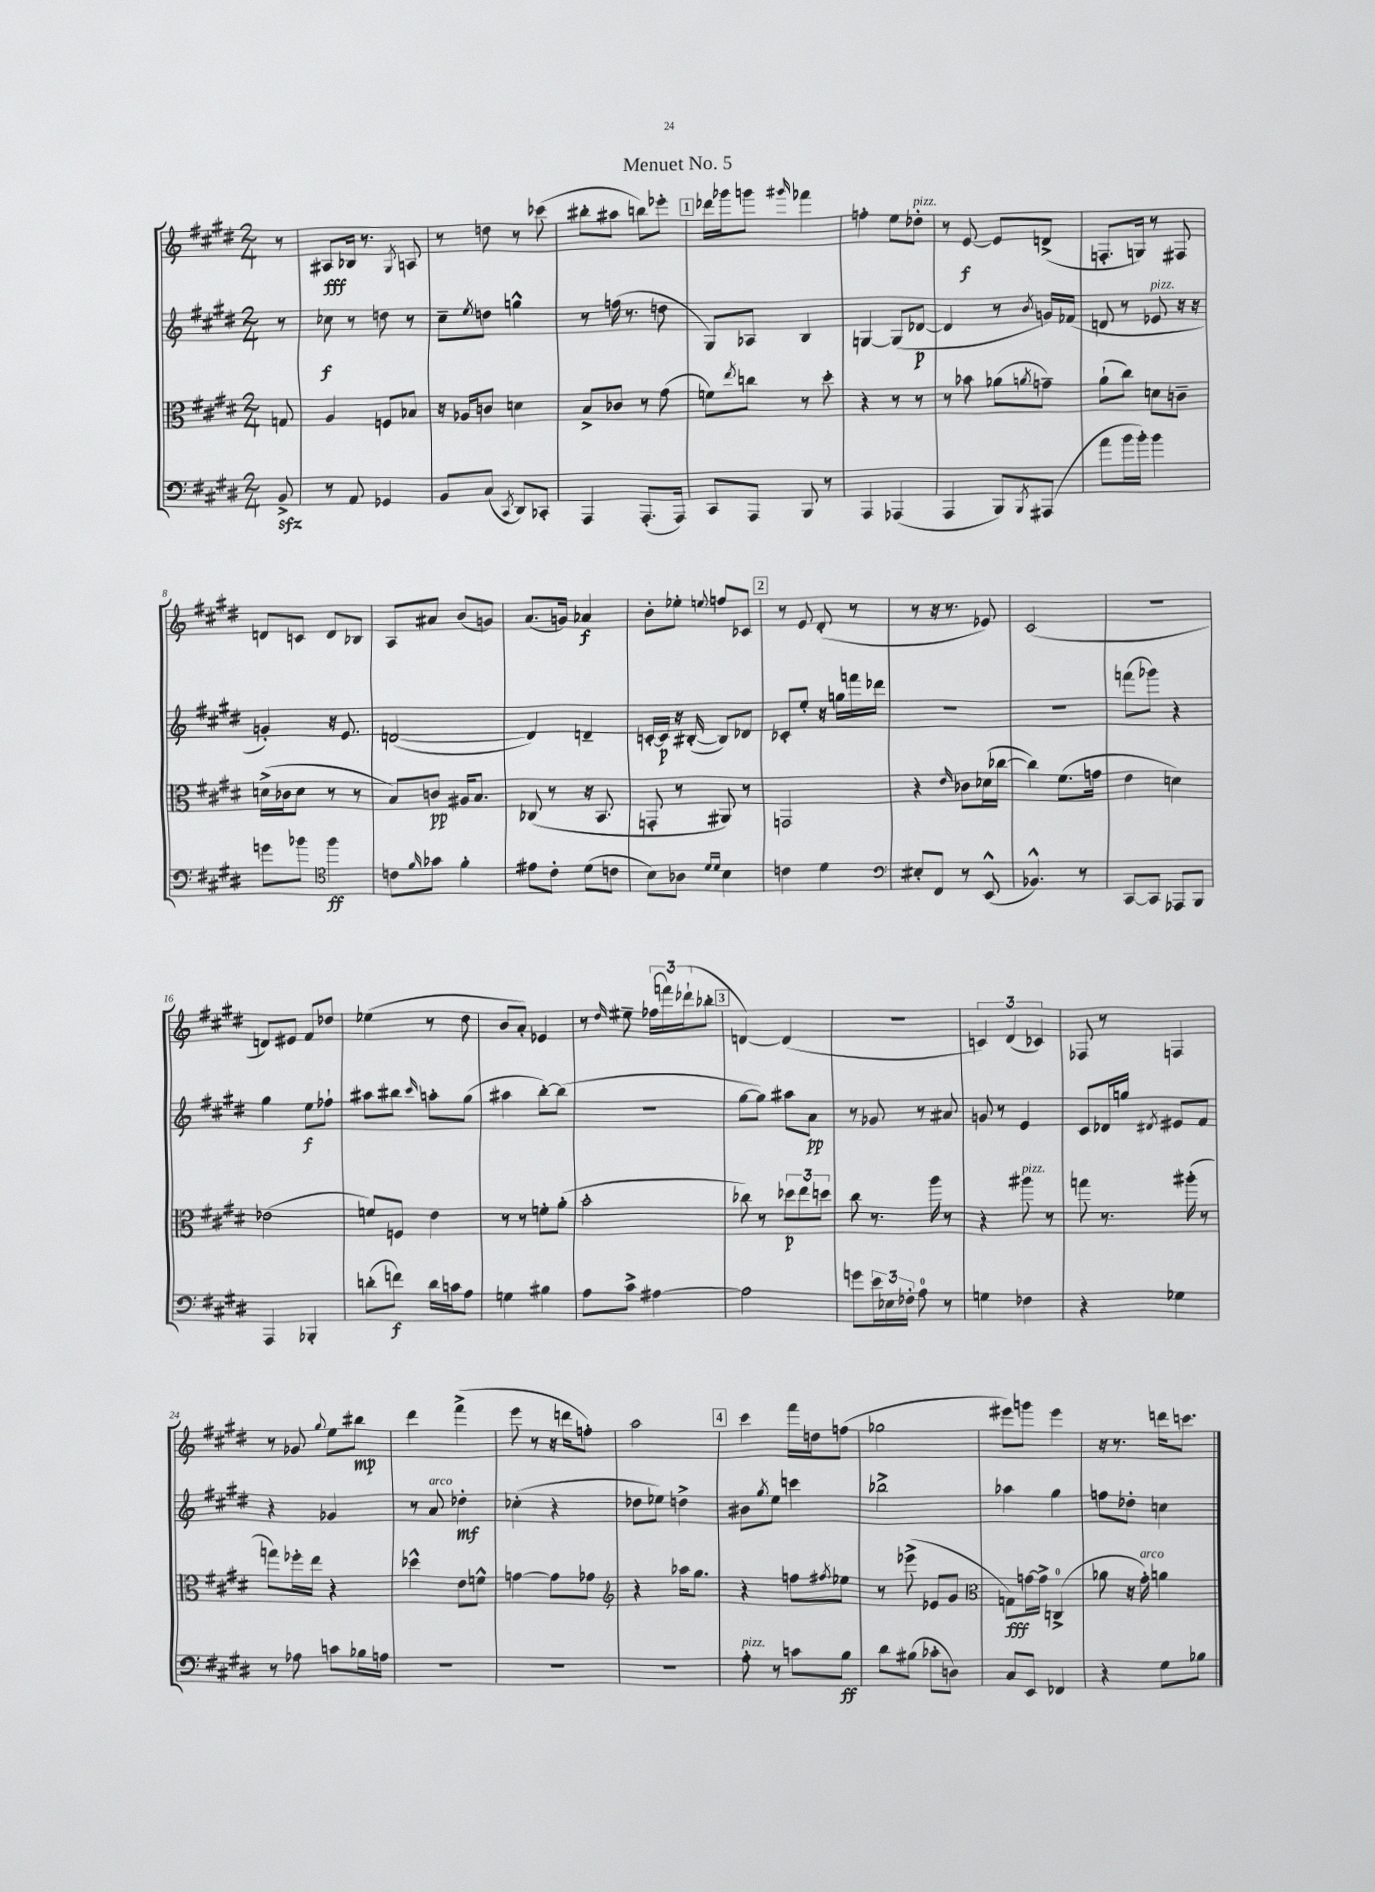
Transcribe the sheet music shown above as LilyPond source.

\header { title = "Menuet No. 5" }
<<
\new StaffGroup <<
\new Staff = "s0" {
    \clef treble \key e \major \numericTimeSignature \time 2/4 \partial 8
    r8 |
    ais8\fff bes16 r8. \acciaccatura { gis8 } a8 |
    r8 d''8 r8 ces'''8( |
    bis''8-. ais''8 b''8) ees'''8-. |
    \mark \markup { \box "1" } des'''16 ges'''16 g'''8 \grace { gis'''16 } fes'''4 |
    f''4-. e''8 des''8-.^\markup { \italic "pizz." } |
    r8 e'8~\f e'8 d'8->( |
    f8.-. g16) r8 fis8 |
    d'8 c'8 d'8 bes8 |
    a8 ais'8 b'8( g'8) |
    a'8.( g'16) aes'4\f |
    b'8-. ees''8-. \appoggiatura { e''8 } f''8 ces'8 |
    \mark \markup { \box "2" } r8 e'8 dis'8-.( r8 |
    r8 r16 r8. ees'8) |
    cis'2( |
    r2 |
    d'8) eis'8 fis'8 des''8 |
    ees''4( r8 dis''8 |
    b'8 a'8-.) ees'4 |
    r8 \grace { dis''16 } eis''8-- \tuplet 3/2 { fes''16( f'''16) des'''16-!( } bes''8-. |
    \mark \markup { \box "3" } d'4~) d'4( |
    R2 |
    \tuplet 3/2 { c'4) dis'4( ces'4) } |
    fes8 r8 f4 |
    r8 ges'8 \appoggiatura { gis''8 } e''8 bis''8\mp |
    dis'''4 fis'''4->( |
    e'''8 r8 r16 d'''16 f''8-.) |
    a''2 |
    \mark \markup { \box "4" } cis'''4 fis'''16 d''16 f''8( |
    ges''2 |
    eis'''8) g'''8 eis'''4 |
    r16 r8. d'''16 c'''8. \bar "|." |
}
\new Staff = "s1" {
    \clef treble \key e \major \numericTimeSignature \time 2/4 \partial 8
    r8 |
    ces''8\f r8 d''8 r8 |
    cis''8-- \acciaccatura { e''8 } d''8 g''4-^ |
    r8 f''16( r8. d''8 |
    \mark \markup { \box "1" } gis8) aes8 b4 |
    g4~ g8( des'8~\p |
    des'4 r8 \acciaccatura { b'8 } g'16) fes'16( |
    d'8 r8 ees'8^\markup { \italic "pizz." } r16 r16 |
    g'4-.) r16 e'8. |
    d'2~( |
    d'4) d'4-- |
    c'16~-. c'16\p r16 bis16~-.( bis8) des'8 |
    \mark \markup { \box "2" } ces'8-. e''8-. r16 g''16 f'''16 des'''16 |
    r2 |
    r2 |
    f'''8( ges'''8) r4 |
    gis''4 e''8\f fes''8-! |
    ais''8 bis''8 \grace { cis'''16 } a''8-. gis''8( |
    ais''4 b''8~-.) b''8( |
    R2 |
    \mark \markup { \box "3" } gis''8~ gis''8) ais''8 a'8\pp |
    r8 ges'8 r8 ais'8 |
    g'8 r8 e'4 |
    cis'8 des'16 g''16 \acciaccatura { dis'8 } eis'8 fis'8 |
    r4 ges'4 |
    r8 a'8^\markup { \italic "arco" } des''4-.\mf |
    ces''4-.( r4 |
    des''8 ees''8) d''4-> |
    \mark \markup { \box "4" } bis'8 \acciaccatura { gis''8 } e''8 c'''4 |
    bes''2-> |
    aes''4 gis''4 |
    f''8 des''8-. c''4 \bar "|." |
}
\new Staff = "s2" {
    \clef alto \key e \major \numericTimeSignature \time 2/4 \partial 8
    g8 |
    a4 f8 bes8 |
    r16 aes16 c'8 d'4 |
    b8-> ces'8 r8 gis'8( |
    \mark \markup { \box "1" } f'8) \acciaccatura { e''8 } c''8 r8 dis''8-. |
    r4 r8 r8 |
    r8 bes'8 aes'8( \acciaccatura { a'8 } g'8--) |
    a'8-!( cis''8) d'8 c'8-- |
    d'16->( ces'16 d'8 r8 r8 |
    b8) c'8\pp ais16 b8. |
    ces8( r8 r16 b,8. |
    g,8-. r8 ais,8) r8 |
    \mark \markup { \box "2" } g,2 |
    r4 \grace { e'16 } ces'8 des'16( ces''16~ |
    ces''4) fis'8.( g'16 |
    e'4 d'4) |
    ees'2( |
    f'8) f8 e'4 |
    r8 r8 f'8-. a'8-.( |
    b'2-. |
    \mark \markup { \box "3" } ces''8) r8 \tuplet 3/2 { des''8\p e''8 d''8 } |
    cis''8 r8. a''16 r8 |
    r4 ais''8^\markup { \italic "pizz." } r8 |
    g''8 r8. ais''16-.( r8 |
    g''8) fes''16-. e''16 r4 |
    des''4-^ e'8 f'8-^ |
    g'4~ g'8 ges'8 |
    \clef treble r4 aes''16 gis''8. |
    \mark \markup { \box "4" } r4 f''8 \acciaccatura { fis''8 } ees''8 |
    r8 ees'''8->( ees'8 gis'8 |
    \clef alto g8\fff) g'16~ g'16-> c4-0->( |
    aes'8 r16 gis'16-.^\markup { \italic "arco" }) a'4 \bar "|." |
}
\new Staff = "s3" {
    \clef bass \key e \major \numericTimeSignature \time 2/4 \partial 8
    b,8->\sfz |
    r8 a,8 ges,4 |
    b,8 cis8( \acciaccatura { cis,8 } dis,8) ces,8-. |
    a,,4 a,,8.-.( a,,16) |
    \mark \markup { \box "1" } cis,8 a,,8 b,,8 r8 |
    a,,4 aes,,4( |
    a,,4 b,,8) \acciaccatura { b,,8 } ais,,8( |
    a'8 b'16 b'16-.) b'4 |
    g'8 bes'8 \clef tenor fis''4\ff |
    c'8 \grace { fis'16 } ges'8 fis'4-. |
    eis'8 cis'8-. dis'8( c'8 |
    b8) aes8 \grace { dis'16 dis'16 } b4 |
    \mark \markup { \box "2" } c'4 dis'4 |
    \clef bass eis8-. fis,8 r8 e,8-^( |
    bes,4.-^) r8 |
    cis,8~ cis,8 aes,,8 b,,8 |
    a,,4 bes,,4-. |
    d'8-.( f'8\f) d'16 c'16 a8 |
    g4 bis4 |
    a8 cis'8-> ais4~ |
    \mark \markup { \box "3" } ais2 |
    g'8 \tuplet 3/2 { e'16 ees16 fes16-. } a8-0 r8 |
    g4 fes4 |
    r4 ges4 |
    r8 aes8 c'8 bes16 a16 |
    R2 |
    R2 |
    R2 |
    \mark \markup { \box "4" } a8-.^\markup { \italic "pizz." } r8 c'8 b8\ff |
    dis'8 bis8( ces'8-. d8) |
    cis8 e,8 fes,4 |
    r4 gis8 bes8 \bar "|." |
}
>>
>>
